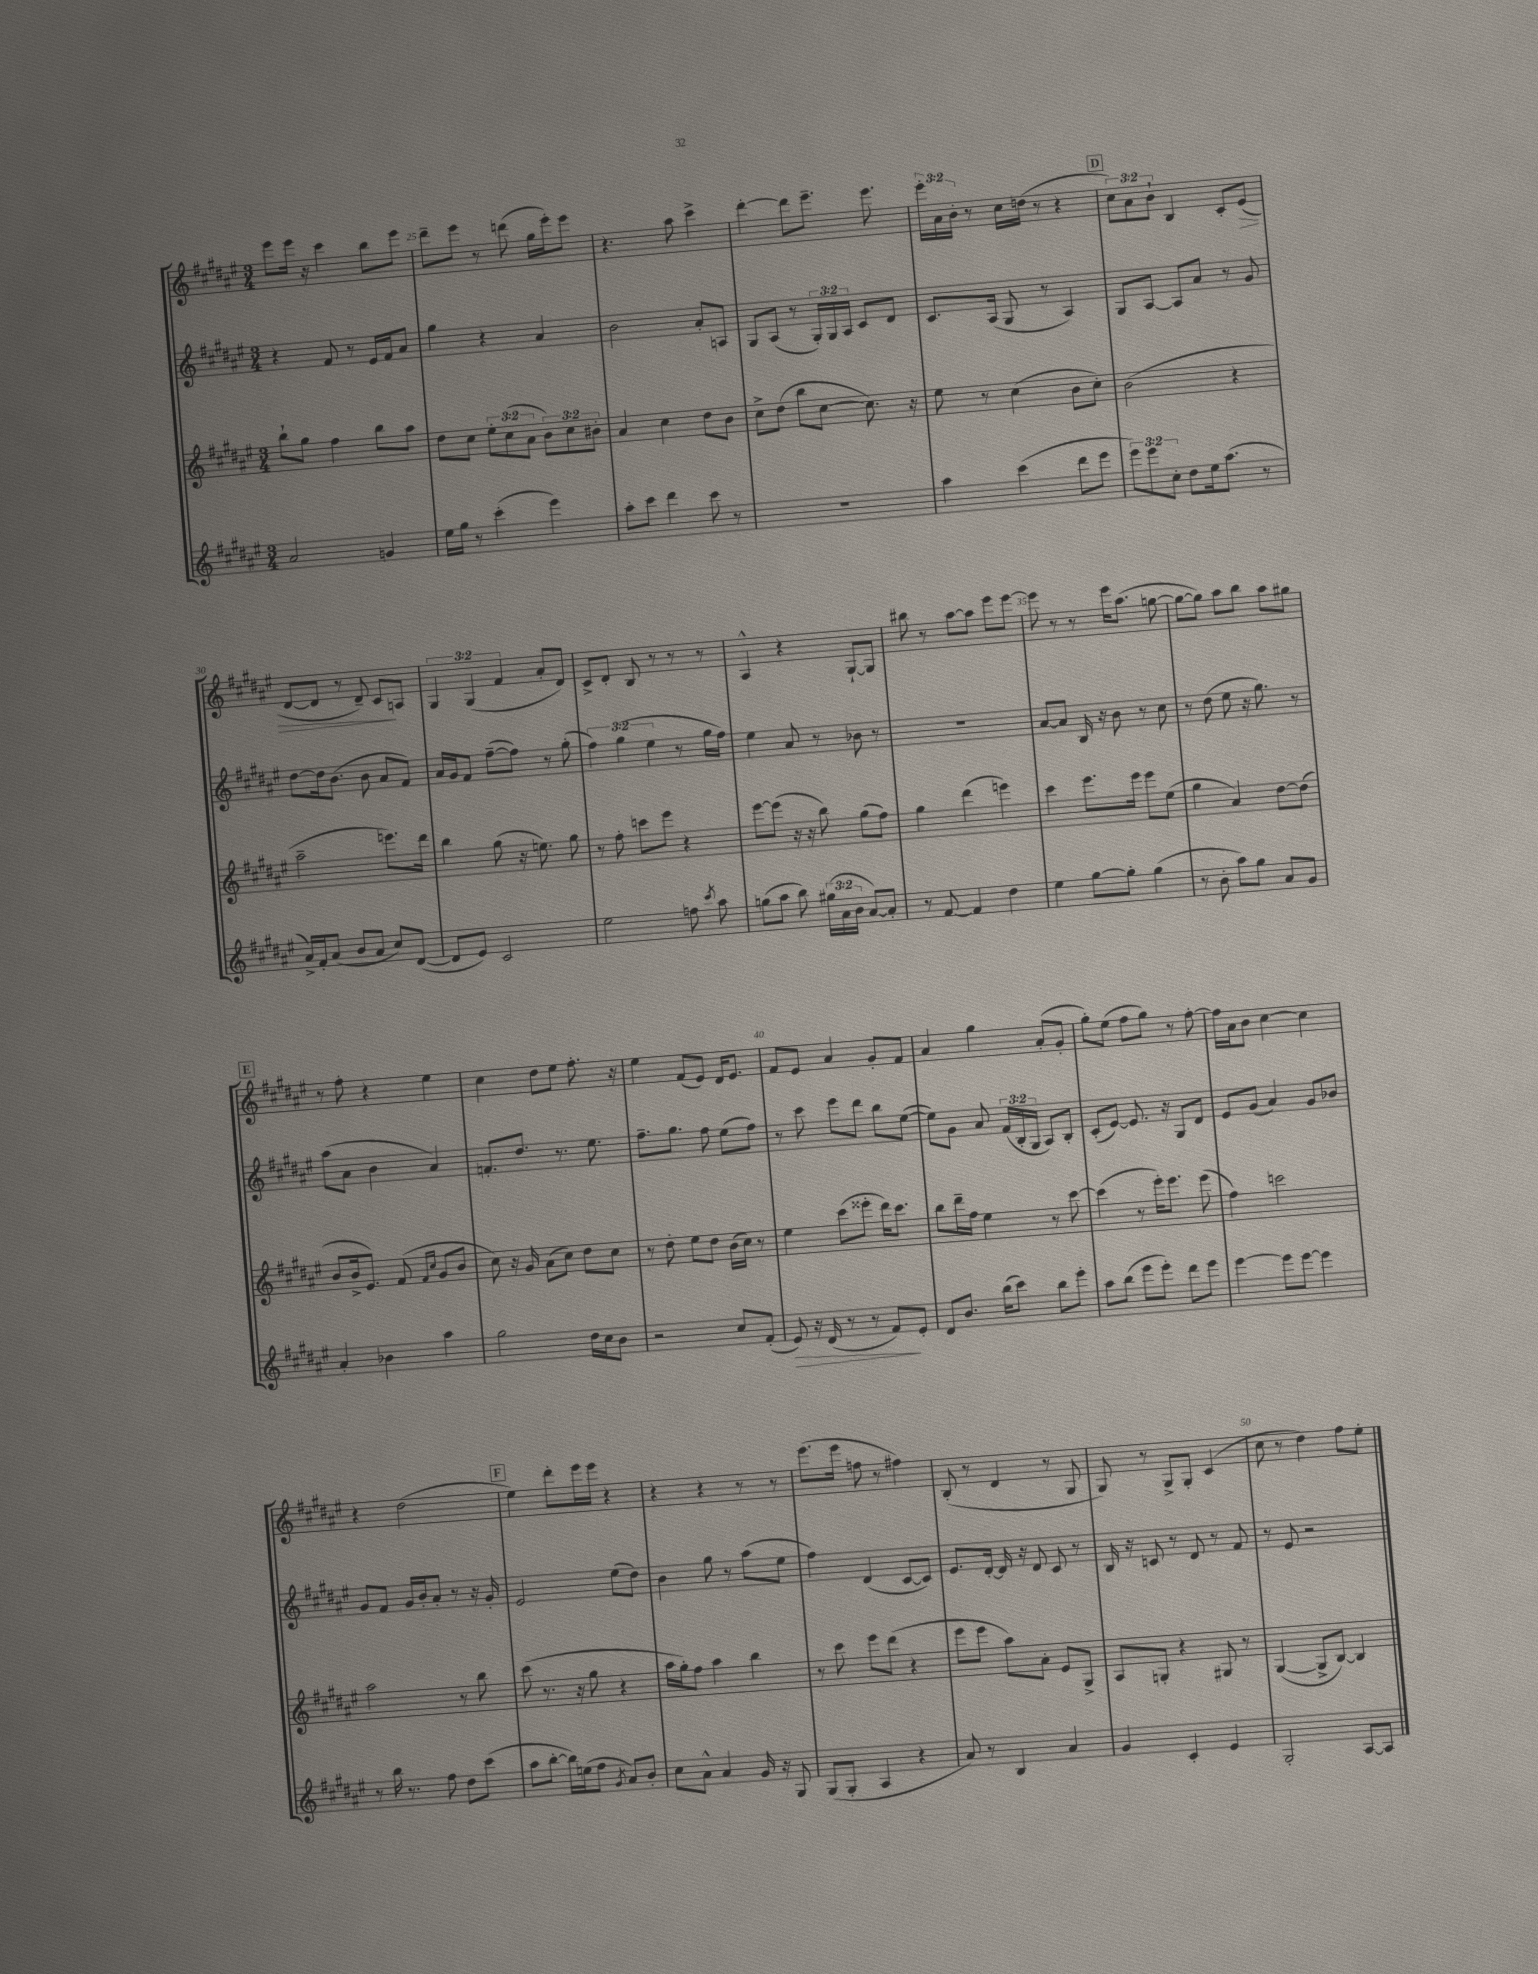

**kern	**kern	**kern	**kern
*staff4	*staff3	*staff2	*staff1
*clefG2	*clefG2	*clefG2	*clefG2
*k[f#c#g#d#a#e#]	*k[f#c#g#d#a#e#]	*k[f#c#g#d#a#e#]	*k[f#c#g#d#a#e#]
*M3/4	*M3/4	*M3/4	*M3/4
2a#	8bb`	4r	8eee#
.	8gg#	.	16eee#
.	.	.	16r
.	4ff#	8f#	4ccc#
.	.	8r	.
4g	8bb	16e#	8bb
.	.	16f#	.
.	8aa#	8a#	8eee#
=	=	=	=
16ee#	8dd#	4gg#	8ddd#~
16gg#	.	.	.
8r	8cc#	.	8eee#
(4ccc#'	12ee#'	4r	8r
.	(12cc#	.	.
.	.	.	(8ddd
.	12a#	.	.
4eee#)	12b)	4a#	16gg#
.	.	.	16eee#')
.	12cc#	.	.
.	.	.	8eee#
.	12b#'	.	.
=	=	=	=
8aa#'	4a#	2b	4.r
8ccc#	.	.	.
4ddd#	4cc#	.	.
.	.	.	8aa#
8ccc#	8dd#	8a#'	4ccc#^
8r	8b	8A	.
=	=	=	=
2.r	8cc#^	8G#	[4ddd#'
.	(8dd#	(8A#	.
.	8bb	8r	8ddd#]
.	[8cc#	24G#')	8.eee#~
.	.	24G#	.
.	.	24A#	.
.	8.cc#])	8c#	.
.	.	.	8.eee#
.	.	8d#	.
.	16r	.	.
=	=	=	=
4aa#	8ee#	8.c#	24eee#'
.	.	.	24a#
.	.	.	24b'
.	8r	.	8r
.	.	(16A#	.
(4ccc#	(4cc#	8G#	16cc#
.	.	.	(16dd
.	.	8r	8r
8ddd#	8b	4A#)	4r
8eee#	8cc#')	.	.
=	=	=	=
12eee#)	(2b	8G#	12cc#)
12eee#	.	.	12a#
.	.	[8A#	.
12cc#'	.	.	12b`
8dd#	.	8A#]	4B
16ee#	.	8a#	.
(8.aa#	.	.	.
.	4r	8r	8c#'
8r	.	8g#	(8e#
=	=	=	=
16a#^)	2aa#~	[8dd#	[8d#
16f#'	.	.	.
(8a#	.	16dd#]	8d#]
.	.	(8.b	.
8b	.	.	8r
8a#	.	8b	8d#~)
8cc#)	8.eee)	8a#	8c#
([8d#	.	8f#)	8A
.	16ddd#	.	.
=	=	=	=
8d#]	4bb	16a#	6G#
.	.	16g#	.
8e#)	.	8f#	.
.	.	.	(6G#
2c#	(8gg#	([8ff#~	.
.	.	.	6f#
.	16r	8ff#])	.
.	8.ee)	.	.
.	.	8r	8a#'
.	8gg#	(8gg#'	8d#)
=	=	=	=
2ee#	8r	6ff#)	8c#^
.	8ff#'	.	8d#'
.	.	(6gg#	.
.	8ccc	.	8B
.	.	6ee#	.
.	8eee#	.	8r
8ff	4r	8r	8r
8qccc#	.	.	.
8aa#	.	16gg#	8r
.	.	16ff#)	.
=	=	=	=
(8gg	[8eee#	4ee#	4A#^^
8aa#	(8eee#]	.	.
8bb)	16r	8a#	4r
.	16r	.	.
(24gg#	8bb)	8r	.
24a#	.	.	.
24b	.	.	.
[8a#)	(8gg#	8b-	[8G#`
8a#']	8ff#)	8r	8G#]
=	=	=	=
8r	4gg#	2.r	8bb#
[8f#	.	.	8r
4f#]	(4ddd#	.	[8aa#
.	.	.	8aa#]
4dd#	4eee)	.	8eee#
.	.	.	[8eee#
=	=	=	=
4ee#	4ccc#	[8a#	8eee#]
.	.	8a#]	8r
[8gg#	8.eee#	16B	8r
.	.	16r	.
8gg#']	.	8b	16eee#
.	16eee#	.	(8.aa#
(4gg#	8eee#	8r	.
.	(8ee#	8cc#	[8gg
=	=	=	=
8r	4gg#	8r	8gg_
8b'	.	(8dd#	8gg])
8aa#)	4a#)	8ee#	8aa#
8gg#	.	16r	8bb
.	.	8.gg#)	.
8a#	[8dd#	.	8aa#
8g#	(8dd#]	8r	8gg#
=	=	=	=
4a#'	8b	(8aa#	8r
.	16b^	8a#	8ff#'
.	8.e#)	.	.
4b-	.	4b	4r
.	(8f#	.	.
.	16qqf#	.	.
.	16qqcc#	.	.
4aa#	8g#	4a#)	4ee#
.	8b	.	.
=	=	=	=
2gg#	8cc#)	8.f'	4cc#
.	16r	.	.
.	16g#	8.dd#	.
.	(8a#	.	8dd#
.	8cc#)	8.r	8ee#
16dd#	8dd#	.	8.ff#'
16cc#	.	8.ee#	.
8b	8cc#	.	.
.	.	.	16r
=	=	=	=
2r	8r	8.ff#~	4ee#
.	8dd#'	.	.
.	.	8.gg#	.
.	8ee#	.	(8f#
.	8dd#	8ff#	8e#)
8cc#	(16b	(8ee#	16d#
.	16cc#)	.	8.e#
(8f#'	8r	8ff#)	.
=	=	=	=
8e#)	4ee#	8r	8f#
16r	.	8ccc#	8e#
(16d#	.	.	.
8r	(8ccc#	8eee#	4a#
8r	8eee##'	8ddd#	.
8f#)	16ddd#)	8bb	8g#'
.	8.ccc#	.	.
8e#'	.	([8ee#	8f#
=	=	=	=
8d#	8bb	8ee#])	4a#
8.b	16ddd#~	8g#	.
.	16ff#	.	.
.	4ee#	8a#	4gg#
(16bb	.	.	.
8ccc#)	.	(24f#	.
.	.	24B'	.
.	.	24G#	.
8bb	8r	8A#)	(8a#'
8eee#'	[8ccc#	8B'	8g#'
=	=	=	=
8aa#	(4ccc#]	(8c#'	8gg#')
(8bb	.	[8e#)	(8ee#
8eee#	8r	8.e#]	8ff#
8eee#')	16eee#')	.	8gg#)
.	8.eee#	16r	.
8ddd#	.	8G#	8r
8eee#	(8eee#	8d#	[8ff#'
=	=	=	=
[4eee#	4ff#)	8e#	16ff#]
.	.	.	16a#
.	.	(8g#	8b
8eee#]	2ccc	4a#)	[4cc#
[8eee#	.	.	.
4eee#]	.	8g#	4cc#]
.	.	8b-	.
=	=	=	=
8r	2aa#	8g#	4r
16bb	.	8f#	.
8.r	.	.	.
.	.	16g#	(2dd#
.	.	16b'	.
8ff#	.	8a#'	.
8dd#	8r	8r	.
(8ccc#	8bb	16r	.
.	.	16g#'	.
=	=	=	=
8aa#	(8ccc#	2e#	4ee#)
[8bb'	8.r	.	.
16bb])	.	.	8ddd#'
(16ee	16r	.	.
8ff#	8gg#	.	16eee#
.	.	.	16eee#
8qg#	.	.	.
8a#)	4r	(8ee#	4r
8b'	.	8dd#)	.
=	=	=	=
8cc#	16aa#	4b	4r
.	16gg#')	.	.
8a#^^	8ff#	.	.
4a#	4aa#	8gg#	4r
.	.	8r	.
16g#	4bb	(8aa#	8r
16r	.	.	.
8G#	.	8ee#	8r
=	=	=	=
(8G#	8r	4ff#)	(8.eee#
8G#'	8ccc#	.	.
.	.	.	16eee#
4A#	8eee#	(4d#	8ff
.	(8ddd#	.	8r
4r	4r	[8c#	4ff#)
.	.	8c#])	.
=	=	=	=
8a#)	8eee#	8.e#	(8B'
8r	8eee#	.	8r
.	.	[16d#'	.
4B	8aa#)	16d#]	4d#
.	.	16r	.
.	8a#'	8d#	.
4a#	8e#	8c#	8r
.	8G#^	8r	8G#
=	=	=	=
4g#	8A#	16B	8G#)
.	.	16r	.
.	8G'	8c	8r
4c#'	4r	8r	8G#^
.	.	8d#	8G#'
4e#	8G#	8r	(4c#
.	8r	8f#	.
=	=	=	=
2G#'	([4G#	8r	8cc#
.	.	8e#	8r
.	8G#^]	2r	4dd#)
.	[8B)	.	.
[8A#	4B]	.	8ff#
8A#]	.	.	8ee#'
==	==	==	==
*-	*-	*-	*-
